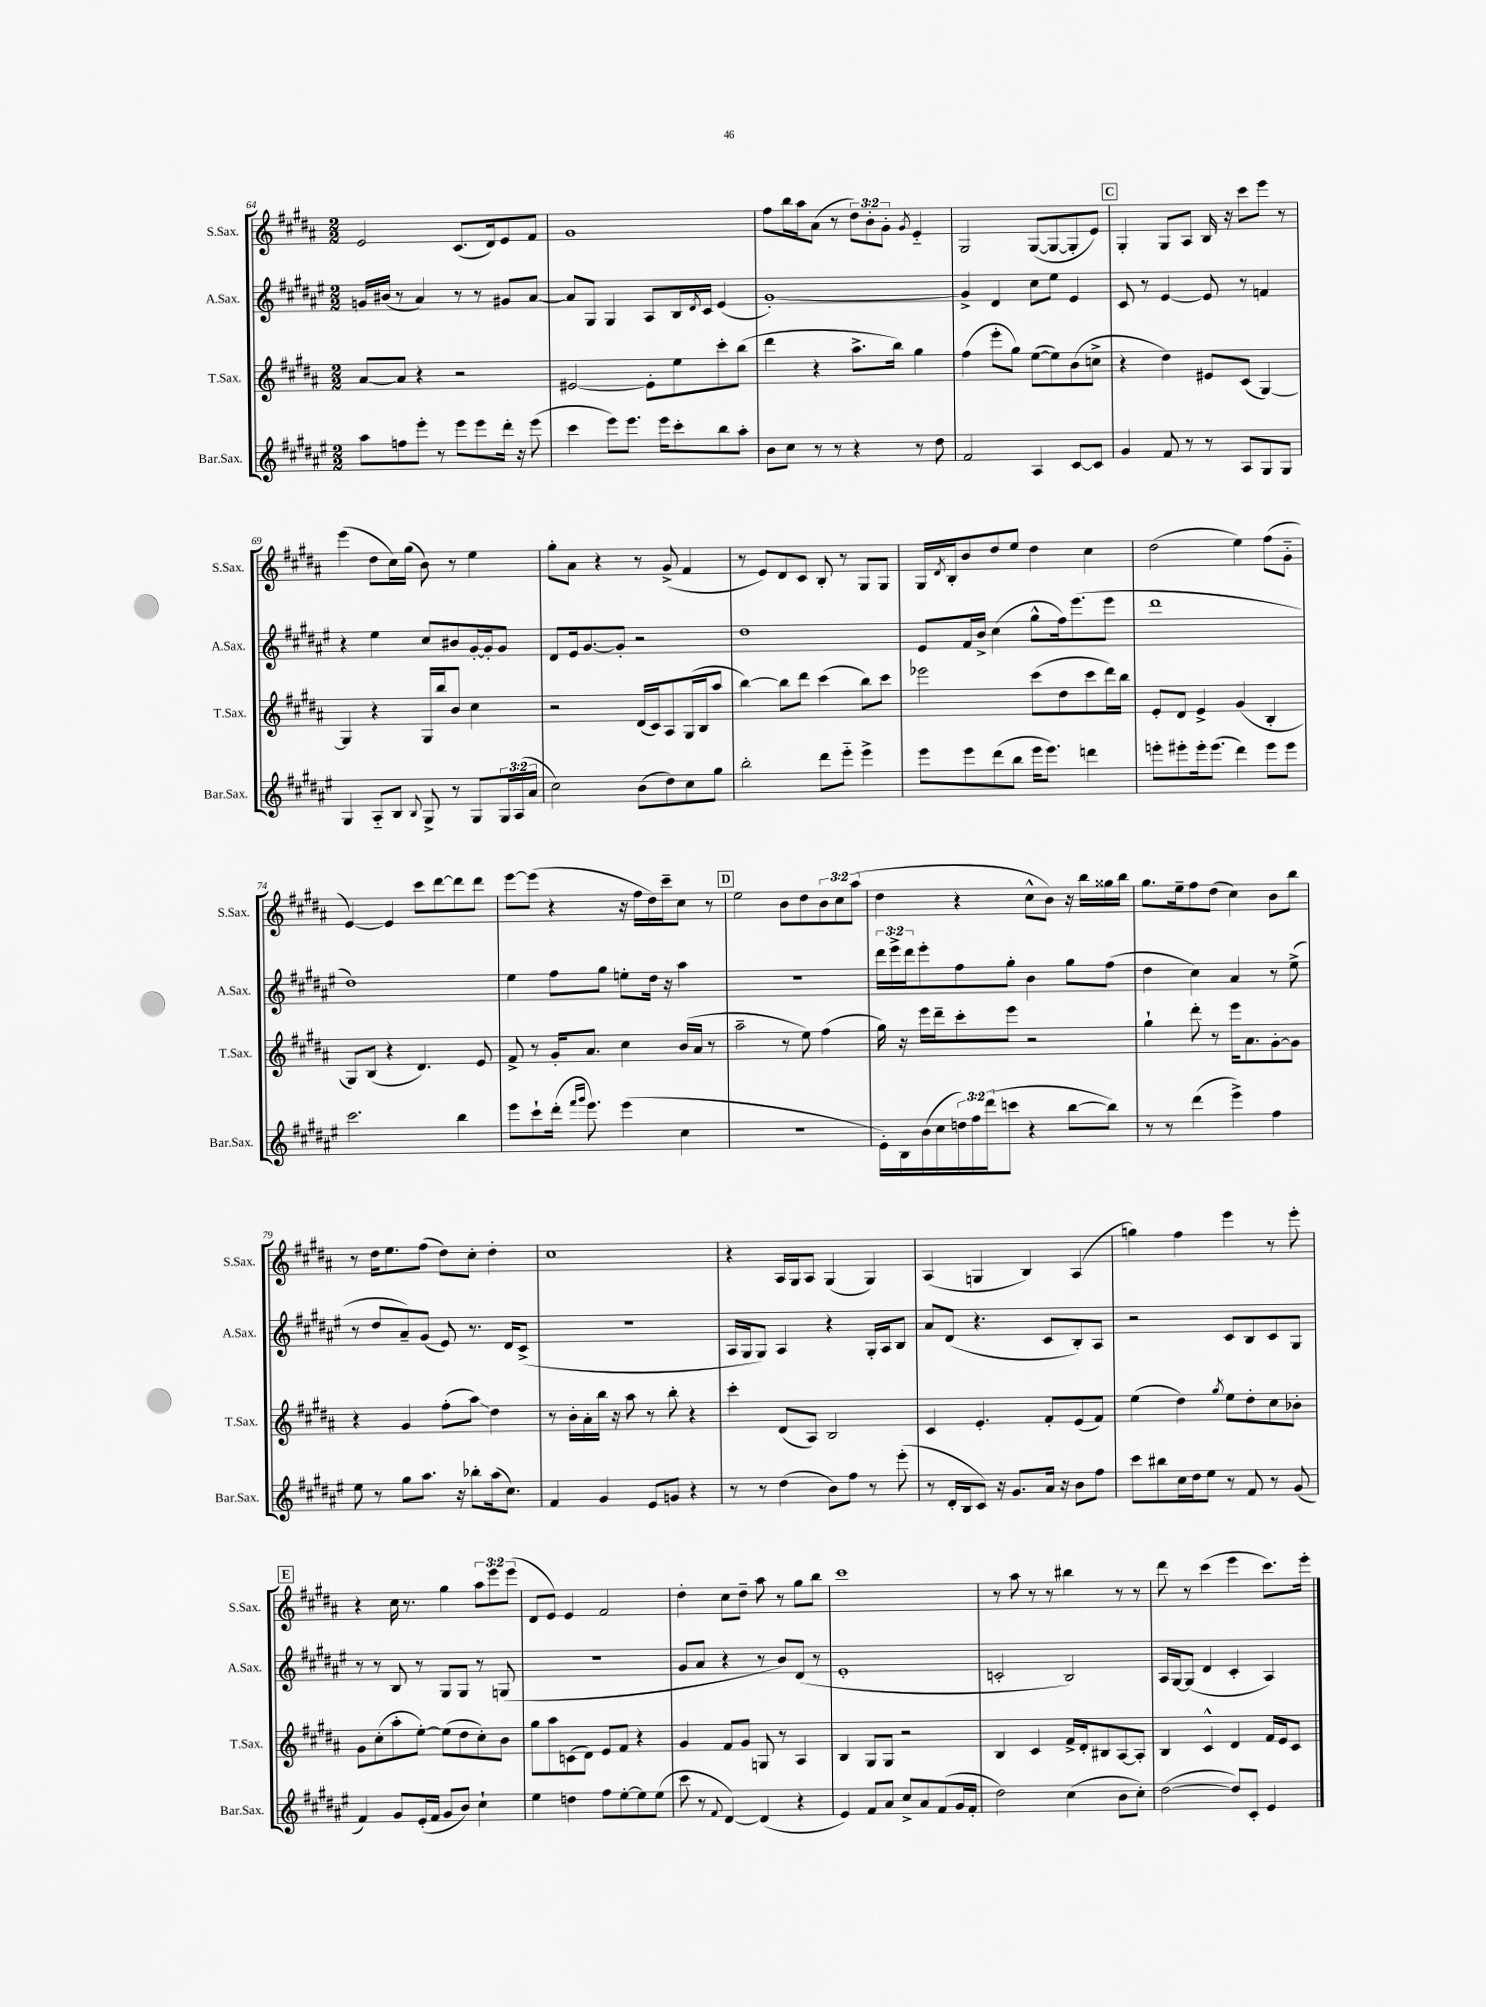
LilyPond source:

<<
\new StaffGroup <<
\new Staff = "s0" \with { instrumentName = "S.Sax." shortInstrumentName = "S.Sax." } {
    \clef treble \key b \major \numericTimeSignature \time 2/2 \override Staff.TupletNumber.text = #tuplet-number::calc-fraction-text
    e'2 cis'8.( dis'16) e'8 fis'8 |
    gis'1 |
    fis''8 b''16 ais''16 ais'8( r8 \tuplet 3/2 { dis''8) b'8-. gis'8-. } \acciaccatura { gis'8 } e'4-_ |
    gis2 gis8~( gis8~ gis8-. e'8) |
    \mark \markup { \box "C" } gis4-. gis8 ais8 b16 r16 cis'''8 e'''8 r8 |
    e'''4( dis''8 cis''16) gis''16( b'8) r8 e''4 |
    gis''8-. ais'8 r4 r8 gis'8->( fis'4 |
    r8 e'8) dis'8 cis'8 b8-. r8 gis8 gis8 |
    gis16 \acciaccatura { dis'8 } b16-. b'8 dis''8 e''8 dis''4 cis''4 |
    dis''2( e''4) fis''8( gis'8-_ |
    e'4~) e'4 cis'''8 dis'''8~ dis'''8 dis'''8 |
    e'''8~ e'''8( r4 r16 fis''16 dis''16) cis'''16-- cis''8 r8 |
    \mark \markup { \box "D" } e''2 b'8 dis''8 \tuplet 3/2 { b'8 cis''8 ais''8( } |
    dis''4 r4 cis''8-^ b'8) r16 b''16 gisis''16 b''16 |
    gis''8. e''16-- fis''8 dis''8( cis''4) b'8 b''8 |
    r8 dis''16 e''8. fis''8( dis''8) cis''8-. dis''4-. |
    cis''1 |
    r4 ais16 gis16 ais8 gis4( gis4) |
    ais4( g4 b4) ais4( |
    g''4) fis''4 e'''4 r8 e'''8-. |
    \mark \markup { \box "E" } r4 cis''16 r8. gis''4 \tuplet 3/2 { ais''8 e'''8 e'''8( } |
    dis'8 e'8) e'4 fis'2 |
    dis''4-. cis''8 dis''8-- ais''8 r8 gis''8 b''8 |
    cis'''1 |
    r8 ais''8 r8 r8 bis''4 r8 r8 |
    dis'''8 r8 cis'''4( e'''4 cis'''8.) e'''16-. \bar "|." |
}
\new Staff = "s1" \with { instrumentName = "A.Sax." shortInstrumentName = "A.Sax." } {
    \clef treble \key fis \major \numericTimeSignature \time 2/2 \override Staff.TupletNumber.text = #tuplet-number::calc-fraction-text
    g'16 bis'16( r8 ais'4) r8 r8 gis'8 ais'8~ |
    ais'8 gis8 gis4 ais8 b16 \acciaccatura { dis'8 } cis'16 eis'4( |
    gis'1~-.) |
    gis'4-> dis'4 cis''8 eis''8 eis'4 |
    \mark \markup { \box "C" } cis'8 r8 eis'4~ eis'8 r8 f'4 |
    r4 eis''4 cis''8 bis'8 gis'16~-. gis'16-. gis'8 |
    dis'8 eis'16 gis'8.~ gis'8-. r2 |
    dis''1 |
    eis'8 fis'16 b'16-> cis''4( gis''8-^ fis''16) eis'''8.( eis'''8 |
    dis'''1 |
    dis''1) |
    eis''4 fis''8 gis''8 e''8-. dis''16 r16 ais''4 |
    \mark \markup { \box "D" } R1 |
    \tuplet 3/2 { dis'''16 eis'''16-> dis'''16 } eis'''8-. fis''8 gis''8-. b'4 gis''8 fis''8( |
    dis''4 cis''4) ais'4 r8 eis''8->( |
    r8 dis''8 ais'8--) gis'8( eis'8) r8. dis'16 cis'8->( |
    r1 |
    ais16 gis16 gis8) ais4 r4 gis16-. ais16 b8 |
    ais'8 dis'8( r4. cis'8 b8-.) ais8 |
    r2 cis'8 b8 cis'8 gis8 |
    \mark \markup { \box "E" } r8 r8 b8 r8 gis8 gis8 r8 g8( |
    R1 |
    gis'8 ais'8 r4 r8 b'8) dis'8( r8 |
    eis'1-. |
    c'2-. b2) |
    ais16 gis16~ gis8( dis'4 cis'4-. ais4) \bar "|." |
}
\new Staff = "s2" \with { instrumentName = "T.Sax." shortInstrumentName = "T.Sax." } {
    \clef treble \key b \major \numericTimeSignature \time 2/2
    ais'8~ ais'8 r4 r2 |
    eis'2~ eis'8-. e''8 cis'''8-. b''8( |
    dis'''4 r4 ais''8.-> b''16) gis''4 |
    fis''4( e'''8-. gis''8) e''8~( e''8) b'8( c''8-> |
    \mark \markup { \box "C" } r4 dis''4) eis'8 cis'8( gis4~) |
    gis4 r4 gis16 b''16 b'8 cis''4 |
    r2 dis'16( cis'16) ais8 gis16( b16 ais''8 |
    b''4~) b''8 dis'''8 cis'''4( b''8) cis'''8 |
    ees'''2 cis'''8( dis''8 cis'''8 dis'''16) b''16 |
    e'8-. dis'8 e'4-> gis'4( b4-. |
    gis8) b8( r4 dis'4.) e'8 |
    fis'8-> r8 gis'16-. ais'8. cis''4 b'16( ais'16 r8 |
    \mark \markup { \box "D" } ais''2-- r8 e''8) fis''4( |
    gis''16) r16 e'''16 dis'''16-- cis'''8-. e'''8 r2 |
    gis''4-! dis'''8-. r8 e'''16 ais'8. gis'8~-. gis'8 |
    r4 gis'4 fis''8-.( ais''8\glissando) dis''4 |
    r8 b'16-. ais'16-. b''16 r16 ais''8 r8 b''8-. r4 |
    cis'''4-. dis'8( ais8) b2 |
    cis'4 e'4.-. fis'8-. e'8( fis'8) |
    e''4( dis''4) \acciaccatura { gis''8 } e''8 dis''8-. cis''8 bes'8-. |
    \mark \markup { \box "E" } gis'8 cis''8-.( ais''8-. e''8~-.) e''8( dis''8 cis''8-.) b'8 |
    gis''8 ais''8 c'8( dis'8) e'8 fis'8 r4 |
    gis'4 fis'8 gis'8 g8 r8 ais4 |
    b4 gis8 gis8 r2 |
    b4 cis'4 fis'16-> dis'16-. bis8 ais8~ ais8-. |
    b4 cis'4-^ dis'4 fis'16 e'16 cis'8 \bar "|." |
}
\new Staff = "s3" \with { instrumentName = "Bar.Sax." shortInstrumentName = "Bar.Sax." } {
    \clef treble \key fis \major \numericTimeSignature \time 2/2 \override Staff.TupletNumber.text = #tuplet-number::calc-fraction-text
    ais''8 f''8 eis'''8-. r8 eis'''8 eis'''8 dis'''16-. r16 eis'''8( |
    cis'''4 eis'''8) eis'''8. eis'''16 cis'''8-. b''8 ais''8-. |
    b'8 cis''8 r8 r8 r4 r8 dis''8 |
    fis'2 ais4 cis'8~ cis'8 |
    \mark \markup { \box "C" } gis'4 fis'8 r8 r8 ais8 gis8 gis8 |
    gis4 ais8-_ b8 \appoggiatura { b8 } gis8-> r8 gis8 \tuplet 3/2 { gis16 ais16( ais'16 } |
    cis''2) b'8( dis''8) cis''8 gis''8 |
    b''2-. dis'''8 eis'''8-_ eis'''4-> |
    eis'''8 eis'''8 dis'''8( b''8 eis'''16 eis'''8.) d'''4 |
    e'''8-. eis'''8-. eis'''16-. eis'''8.( dis'''4) eis'''8 eis'''8 |
    cis'''2. b''4 |
    eis'''8 cis'''8-! dis'''16-.( \grace { fis'''16 gis'''16 } eis'''8.) eis'''4( cis''4 |
    \mark \markup { \box "D" } R1 |
    eis'16-.) b16 b'16( cis''16 \tuplet 3/2 { d''16) fis''16 dis'''16( } c'''8 r4 b''8~ b''8) |
    r8 r8 dis'''4( eis'''4->) fis''4 |
    eis''8 r8 gis''8 ais''8. r16 bes''8-. ais''16( cis''8.) |
    fis'4 gis'4 eis'8 g'8 r4 |
    r8 r8 dis''4( b'8) fis''8 r8 eis'''8-.( |
    r8 dis'16-. b16 cis'8) r16 gis'8. ais'16 r16 b'8 fis''8 |
    cis'''8 bis''8 cis''16 dis''16 eis''8 r8 fis'8 r8 gis'8( |
    \mark \markup { \box "E" } fis'4) gis'8 eis'16-.( fis'16 gis'8 b'8) cis''4-! |
    eis''4 d''4 fis''8 eis''8~-. eis''8 eis''8( |
    cis'''8 r8 \appoggiatura { fis'8 } dis'4~) dis'4( r4 |
    eis'4) fis'8 ais'8 cis''8-> ais'8 fis'8( gis'16 fis'16-. |
    dis''2) cis''4( b'8 cis''8-.) |
    dis''2~( dis''8) cis'8-. eis'4 \bar "|." |
}
>>
>>
\layout { \context { \Score currentBarNumber = #64 } }
